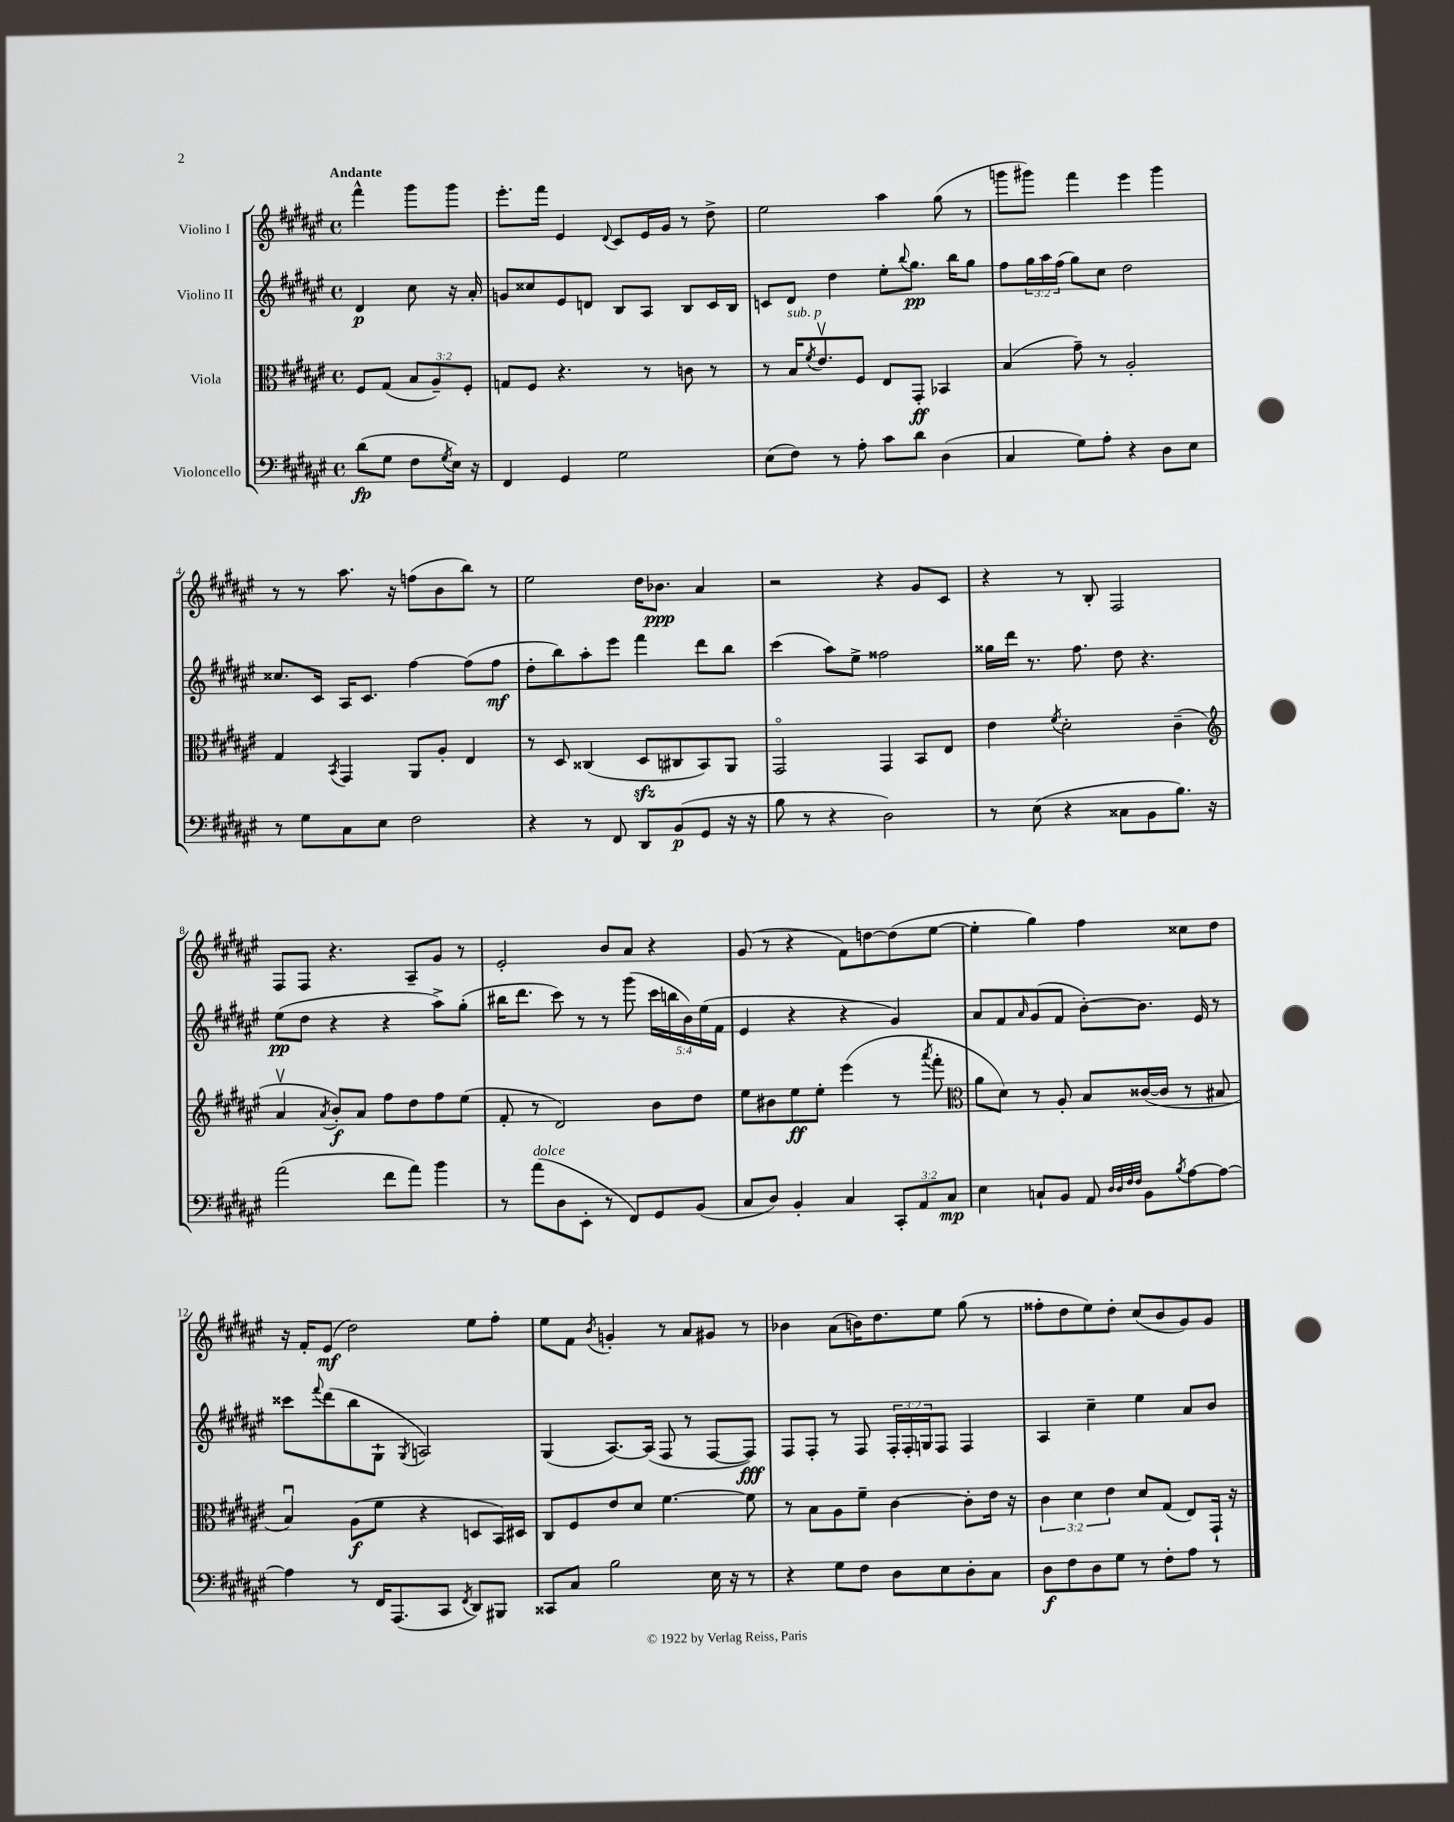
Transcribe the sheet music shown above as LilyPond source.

<<
\new StaffGroup <<
\new Staff = "s0" \with { instrumentName = "Violino I" } {
    \clef treble \key fis \major \defaultTimeSignature \time 4/4 \partial 2 \tempo "Andante"
    fis'''4-^ gis'''8 gis'''8 |
    eis'''8.-. fis'''16 eis'4 \appoggiatura { dis'8 } cis'8 eis'16 gis'16 r8 dis''8-> |
    eis''2 ais''4 gis''8( r8 |
    g'''8 gis'''8) fis'''4 eis'''4 gis'''4 |
    r8 r8 ais''8. r16 f''8( b'8 b''8) r8 |
    eis''2 dis''16 bes'8.\ppp ais'4 |
    r2 r4 gis'8 cis'8 |
    r4 r8 b8-. fis2 |
    fis8 fis8 r4. ais8-- gis'8 r8 |
    eis'2-. b'8 ais'8 r4 |
    gis'8( r8 r4 fis'8) d''8~ d''8( eis''8~ |
    eis''4-. gis''4) fis''4 cisis''8 dis''8 |
    r16 fis'16-. eis'8\mf( dis''2) eis''8 fis''8-. |
    eis''8 fis'8 \acciaccatura { b'8 } g'4-. r8 ais'8 gis'8 r8 |
    bes'4 ais'8( b'16) dis''8. eis''8 gis''8( r8 |
    fisis''8-. dis''8 eis''8) dis''8-. cis''8( b'8 gis'8) gis'8 \bar "|." |
}
\new Staff = "s1" \with { instrumentName = "Violino II" } {
    \clef treble \key fis \major \defaultTimeSignature \time 4/4 \override Staff.TupletNumber.text = #tuplet-number::calc-fraction-text \partial 2
    dis'4\p cis''8 r16 ais'16-. |
    g'8 cisis''8 eis'8 d'8 b8 ais8 b8 cis'16 b16 |
    c'8 dis'8 dis''4 eis''8-. \appoggiatura { b''8 } gis''8.\pp b''16 gis''8 |
    fis''8 \tuplet 3/2 { gis''16 ais''16 fis''16( } gis''8) cis''8 dis''2 |
    cisis''8. cis'16 ais16 cis'8. fis''4~ fis''8( fis''8\mf |
    dis''8-. b''8) ais''8-. eis'''8 fis'''4 dis'''8 b''8 |
    cis'''4( ais''8) eis''8-> fisis''2 |
    gisis''16 dis'''16 r8. fis''8. dis''8 r4. |
    eis''8\pp( dis''8 r4 r4 ais''8->) gis''8-.( |
    bis''16 dis'''8. cis'''8) r8 r8 gis'''8( \tuplet 5/4 { cis'''16 b''16 b'16) eis''16( fis'16 } |
    eis'4 r4 r4 gis'4) |
    ais'8 fis'8 \grace { ais'16 } gis'8( fis'8 b'8~-.) b'8. eis'16 r8 |
    cisis'''8 \appoggiatura { fis'''8 } dis'''8( b''8 gis8-! \acciaccatura { gis8 } a2) |
    gis4( ais8.~) ais16( fis8 r8 fis8~ fis8\fff) |
    fis8 fis8-. r8 fis8 \tuplet 3/2 { fis16-. fis16-. g16 } fis8 fis4 |
    ais4 cis''4-- eis''4 ais'8 b'8 \bar "|." |
}
\new Staff = "s2" \with { instrumentName = "Viola" } {
    \clef alto \key fis \major \defaultTimeSignature \time 4/4 \override Staff.TupletNumber.text = #tuplet-number::calc-fraction-text \partial 2
    fis8 gis8( \tuplet 3/2 { b8 ais8--) fis8-. } |
    g8 fis8 r4. r8 c'8 r8 |
    r8 b16^\markup { \italic "sub. p" } \acciaccatura { fis'8 } eis'8.\upbow fis8 eis8 gis,8-.\ff bes,4 |
    b4( gis'8--) r8 ais2-. |
    gis4 \acciaccatura { b,8 } gis,4 ais,8 ais8-. eis4 |
    r8 dis8 cisis4( dis8\sfz cis8 b,8) ais,8 |
    gis,2\flageolet gis,4 b,8 eis8 |
    eis'4 \acciaccatura { fis'8 } dis'2-. cis'4--( |
    \clef treble ais'4\upbow \acciaccatura { ais'8 } b'8-.\f) ais'8 fis''8 dis''8 fis''8 eis''8( |
    fis'8-. r8 dis'2) b'8 dis''8 |
    eis''8 bis'8 eis''8\ff eis''8-. eis'''4( r8 \acciaccatura { ais'''8 } fis'''8-. |
    \clef alto ais'8 dis'8) r8 ais8-. b8 cisis'16~( cisis'16 r8 bis8 |
    b4\downbow) ais8\f( fis'8 r4 d8 b,16) dis16 |
    cis8 fis8 eis'8 dis'8 fis'4.~ fis'8 |
    r8 b8 ais8 fis'8-- cis'4~ cis'8-. eis'16 r16 |
    \tuplet 3/2 { cis'4 dis'4 eis'4 } dis'8 gis8( eis8) gis,16-! r16 \bar "|." |
}
\new Staff = "s3" \with { instrumentName = "Violoncello" } {
    \clef bass \key fis \major \defaultTimeSignature \time 4/4 \override Staff.TupletNumber.text = #tuplet-number::calc-fraction-text \partial 2
    dis'8\fp( gis8 fis8 \acciaccatura { gis8 } eis16) r16 |
    fis,4 gis,4 gis2 |
    eis8( fis8) r8 ais8-. cis'8 dis'8 dis4( |
    cis4 gis8) ais8-. r4 dis8 eis8 |
    r8 gis8 cis8 eis8 fis2 |
    r4 r8 fis,8 dis,8 b,8\p( gis,8 r16 r16 |
    b8 r8 r4 dis2) |
    r8 eis8( r4 cisis8 b,8 b8.) r16 |
    ais'2( fis'8 ais'8) b'4 |
    r8 ais'8^\markup { \italic "dolce" }( dis8 eis,8-. r8 fis,8) gis,8 b,8( |
    cis8 dis8) b,4-. cis4 \tuplet 3/2 { cis,8-. ais,8 cis8\mp } |
    eis4 c8-! b,8 ais,8 \grace { dis32 dis32 fis32 fis32 } b,8 \acciaccatura { b8 } ais8~ ais8~ |
    ais4 r8 fis,16 ais,,8.( cis,8 \acciaccatura { fis,8 } dis,8) bis,,8 |
    cisis,8 cis8 b2 eis16 r16 r8 |
    r4 gis8 fis8 dis8 eis8 dis8-. cis8 |
    dis8\f fis8 dis8 gis8 r8 fis8-. ais8 r8 \bar "|." |
}
>>
>>
